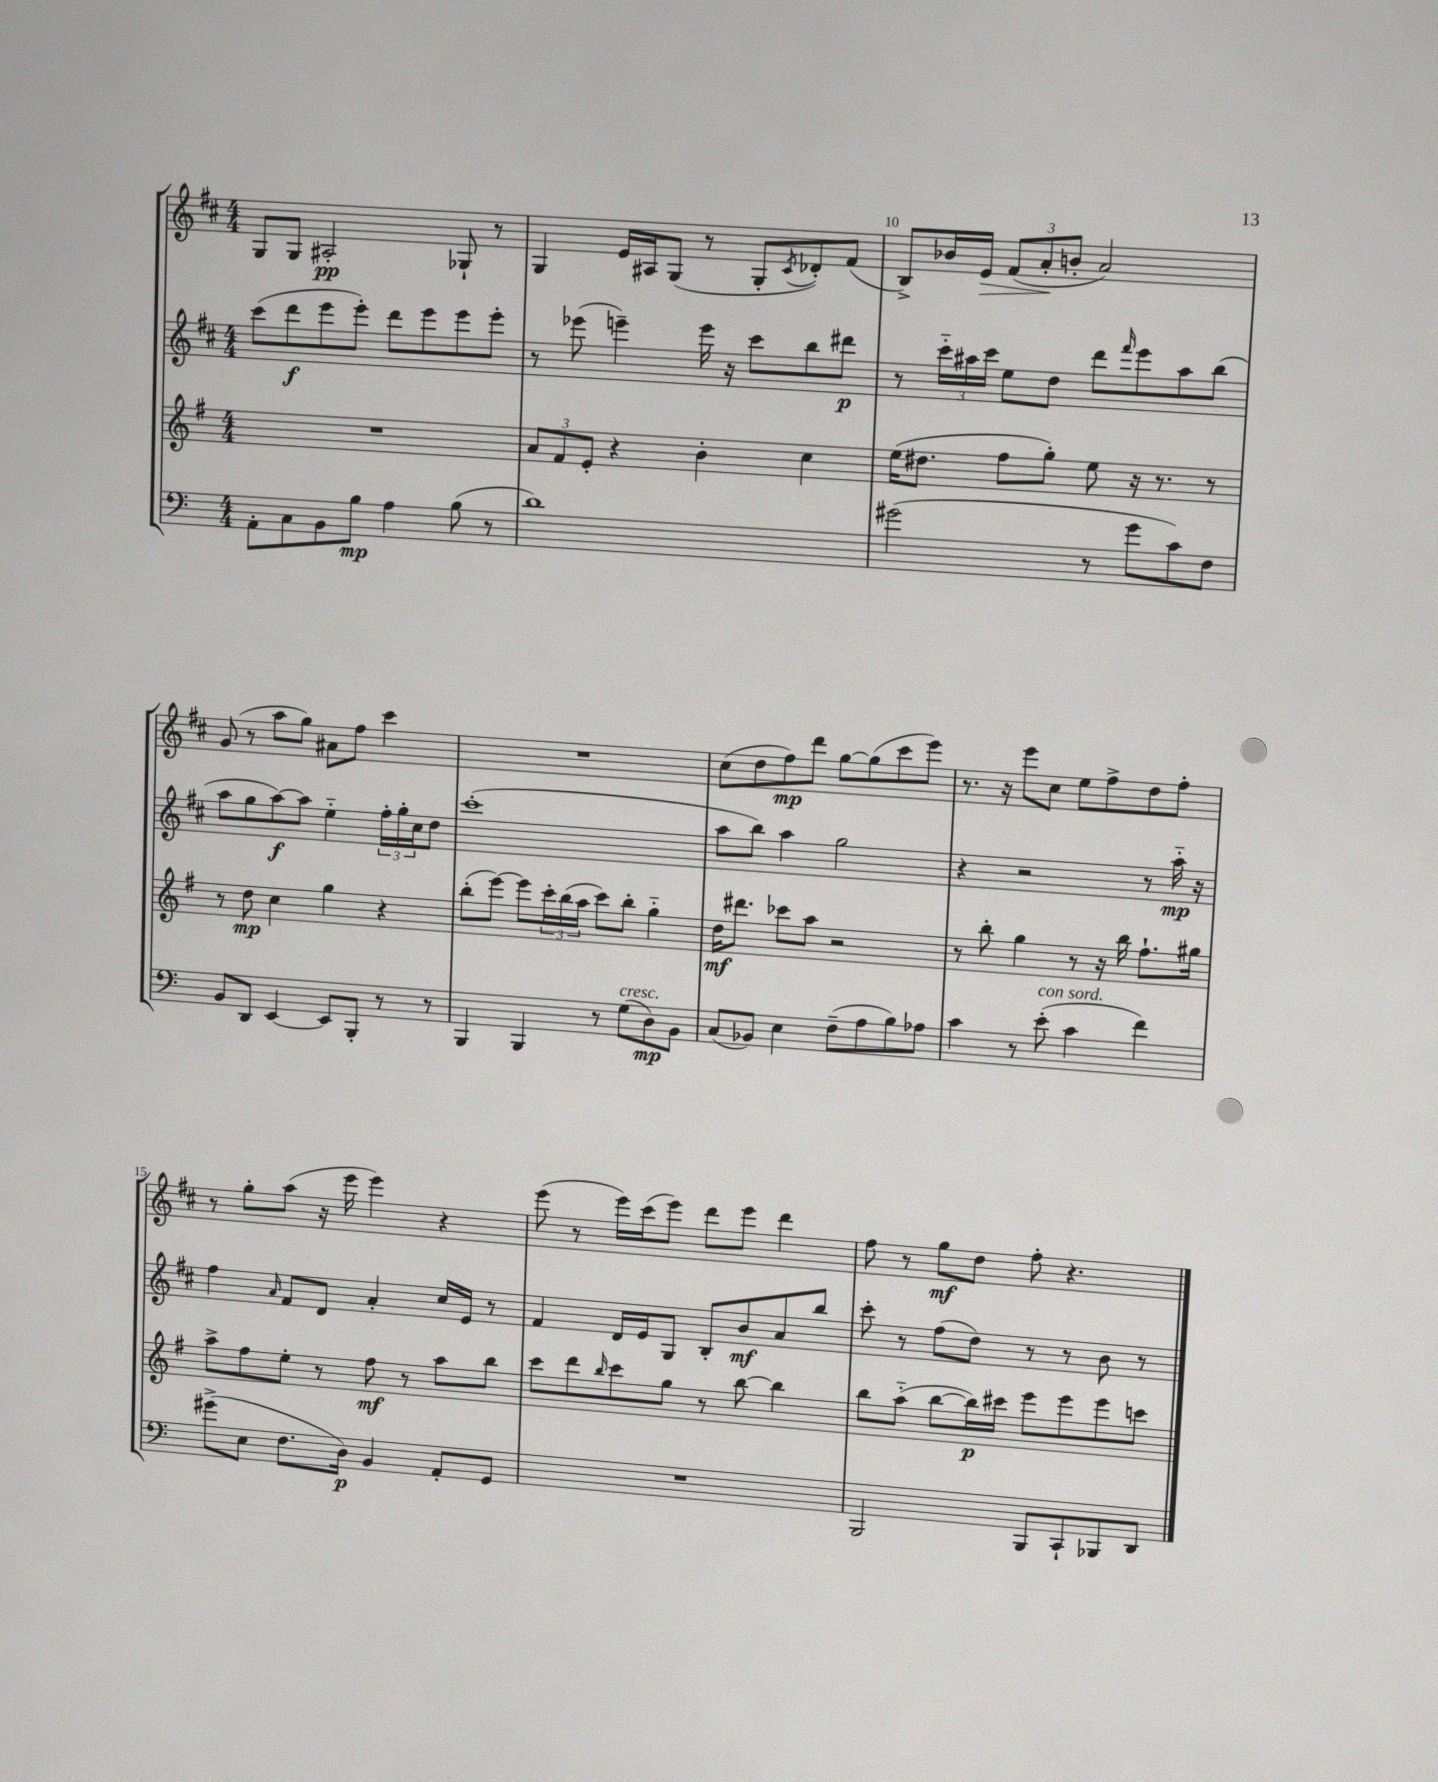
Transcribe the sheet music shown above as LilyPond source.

<<
\new StaffGroup <<
\new Staff = "s0" {
    \clef treble \key d \major \numericTimeSignature \time 4/4
    g8 g8 ais2-.\pp ges8-! r8 |
    g4 e'16 ais16 g8( r8 g8-. \acciaccatura { cis'8 } des'8-.) fis'8( |
    b8->) bes'16 e'16\> \tuplet 3/2 { fis'8( a'8-.\! b'8-. } a'2) |
    g'8( r8 a''8 g''8) ais'8 fis''8 cis'''4 |
    R1 |
    cis''8( d''8 fis''8\mp) d'''8 g''8~ g''8( cis'''8 e'''8) |
    r8. r16 e'''8 cis''8 e''8 fis''8-> d''8 fis''8-. |
    r8 g''8-. a''8( r16 e'''16 e'''4) r4 |
    e'''8( r8 e'''16) cis'''16( e'''8) d'''8 e'''8 d'''4 |
    fis''8 r8 g''8\mf d''8 fis''8-. r4. \bar "|." |
}
\new Staff = "s1" {
    \clef treble \key d \major \numericTimeSignature \time 4/4
    cis'''8( d'''8\f e'''8 e'''8-.) d'''8 e'''8 e'''8 e'''8-. |
    r8 ees'''8( e'''4--) e'''16 r16 cis'''8 b''8 dis'''8\p |
    r8 \tuplet 3/2 { cis'''16-_ ais''16 cis'''16 } e''8 d''8 d'''8 \grace { fis'''16 } e'''8 ais''8 b''8( |
    a''8 g''8 a''8~\f) a''8 e''4-_ \tuplet 3/2 { fis''16-. g''16-. cis''16 } d''8 |
    cis'''1-.( |
    a''8 b''8) a''4 g''2 |
    r4 r2 r8 a''16-_\mp r16 |
    fis''4 \grace { a'16 } fis'8 d'8 a'4-. cis''16 e'16 r8 |
    fis'4 d'16 e'16 g8 b8-. b'8\mf a'8 b''8 |
    cis'''8-. r8 fis''8( d''8) r8 r8 b'8 r8 \bar "|." |
}
\new Staff = "s2" {
    \clef treble \key g \major \numericTimeSignature \time 4/4
    R1 |
    \tuplet 3/2 { a'8 fis'8 e'8-. } r4 b'4-. c''4 |
    e''16( dis''8. fis''8 g''8-.) e''8 r16 r8. r8 |
    r8 d''8\mp c''4 g''4 r4 |
    b''8-.( e'''8~) e'''8 \tuplet 3/2 { c'''16-. b''16( a''16 } c'''8) b''8-. g''4-_ |
    d''16\mf dis'''8. ces'''8 a''8 r2 |
    r8 b''8-. g''4 r8 r16 b''16 fis''8.-! gis''16 |
    a''8-> fis''8 e''8-. r8 fis''8\mf r8 a''8 b''8 |
    c'''8 d'''8 \grace { b''16 } c'''8 g''8 r8 b''8~ b''4 |
    b''8 a''8-_( b''8~ b''16\p) cis'''16 e'''8 e'''8 e'''8 c'''8 \bar "|." |
}
\new Staff = "s3" {
    \clef bass \key c \major \numericTimeSignature \time 4/4
    a,8-. c8 b,8 b8\mp a4 b8( r8 |
    d'1) |
    gis'2( r8 gis'8 c'8) f8 |
    b,8 d,8 e,4~ e,8 b,,8-. r8 r8 |
    b,,4 b,,4 r8 g8^\markup { \italic "cresc." }( d8\mp) b,8 |
    c8( bes,8) e4 f8--( a8 b8) aes8 |
    c'4 r8 e'8-.^\markup { \italic "con sord." }( c'4 f'4) |
    gis'8->( e8 f8. d16\p) b,4 a,8-. g,8 |
    R1 |
    b,,2 b,,8 c,8-! bes,,8 d,8 \bar "|." |
}
>>
>>
\layout { \context { \Score currentBarNumber = #8 \override BarNumber.break-visibility = ##(#f #t #t) barNumberVisibility = #(every-nth-bar-number-visible 5) } }
